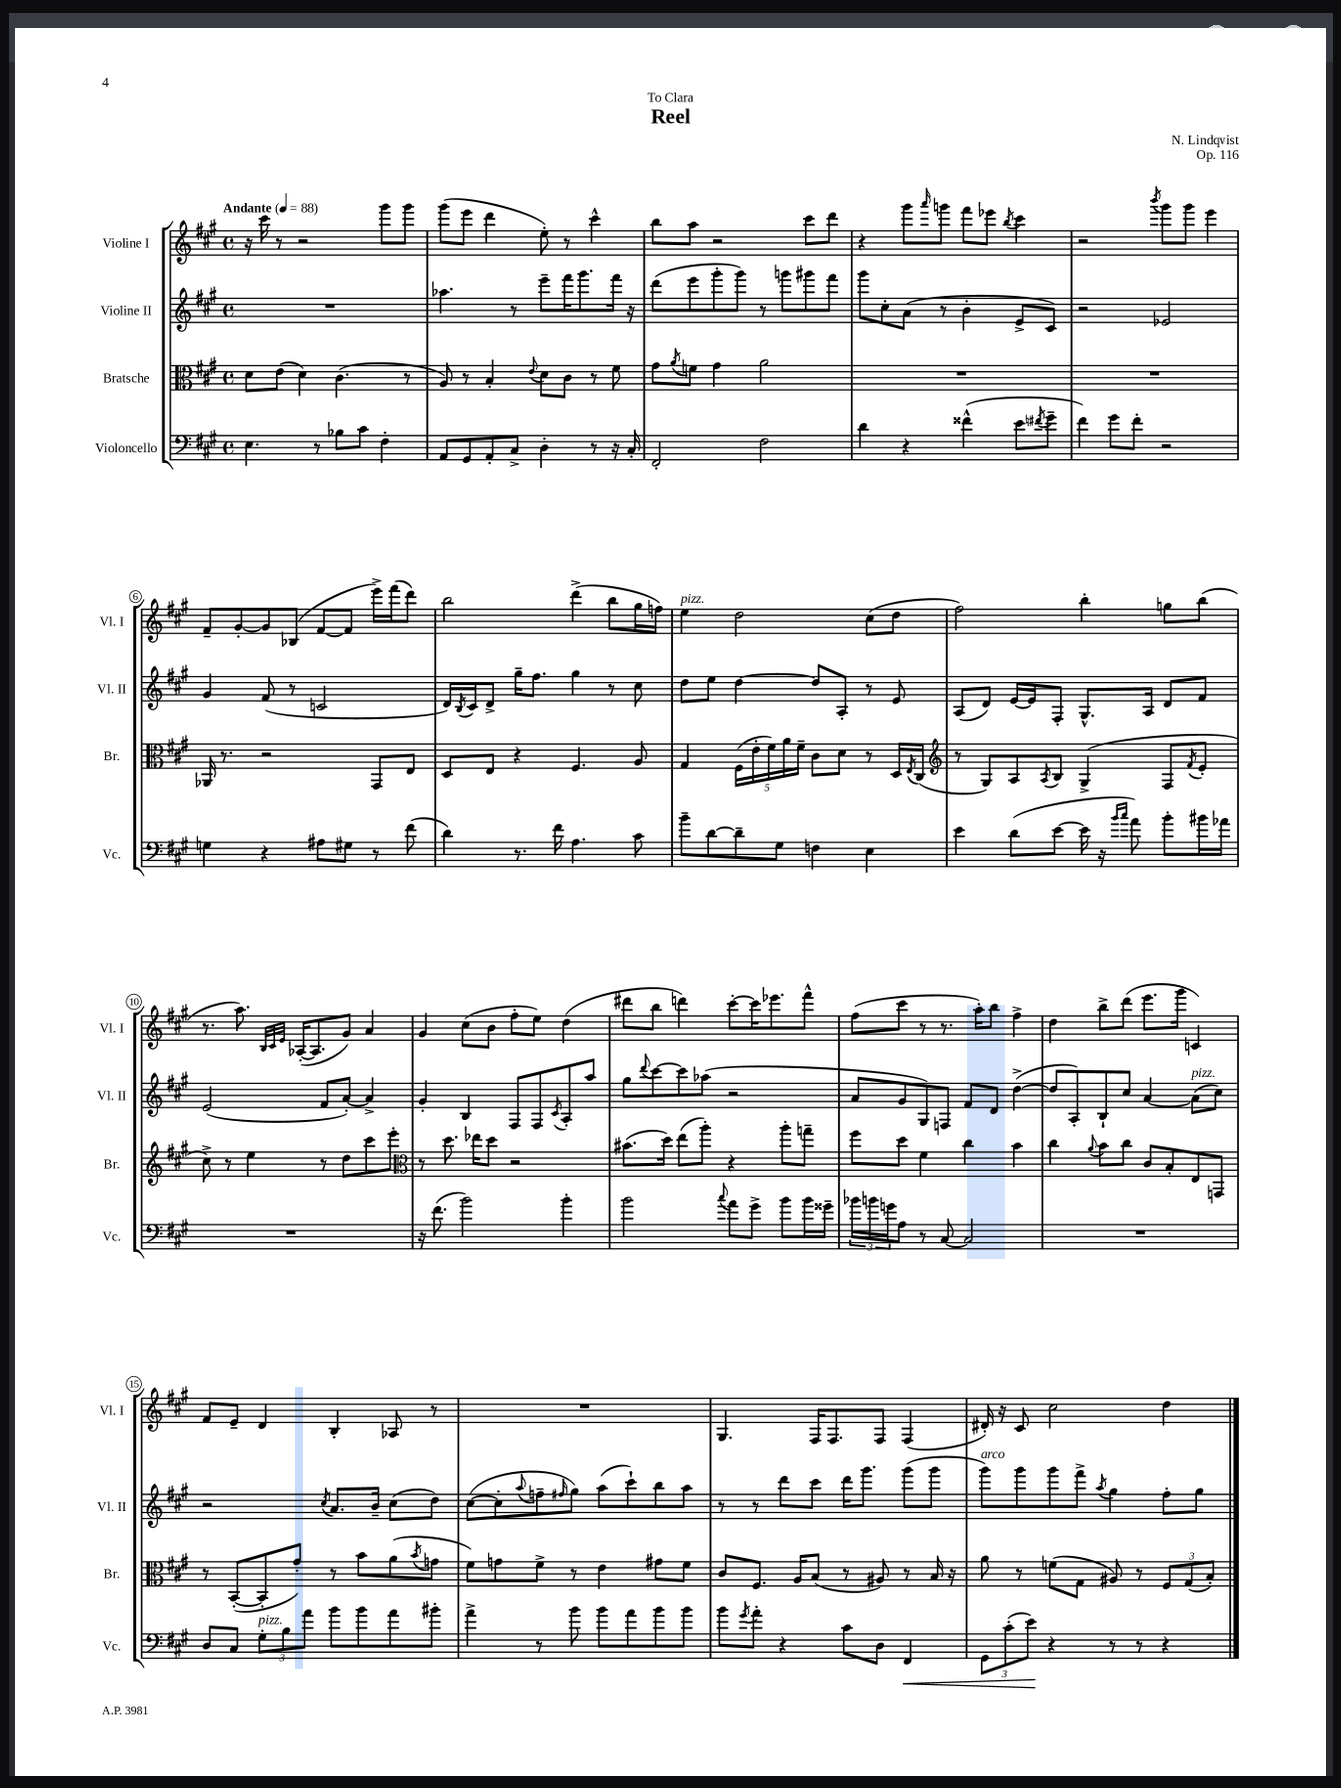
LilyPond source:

\header { title = "Reel" composer = "N. Lindqvist" dedication = "To Clara" opus = "Op. 116" }
<<
\new StaffGroup <<
\new Staff = "s0" \with { instrumentName = "Violine I" shortInstrumentName = "Vl. I" } {
    \clef treble \key a \major \defaultTimeSignature \time 4/4 \tempo "Andante" 4 = 88
    r16 cis'''16 r8 r2 gis'''8 gis'''8 |
    gis'''8( e'''8 d'''4 e''8-.) r8 cis'''4-^ |
    b''8 a''8 r2 cis'''8 d'''8 |
    r4 gis'''8 \grace { a'''16 } g'''8 fis'''8 ees'''8 \acciaccatura { b''8 } cis'''4 |
    r2 \acciaccatura { b'''8 } gis'''8 gis'''8 e'''4 |
    fis'8-- gis'8~-. gis'8 bes8( fis'8~ fis'8 e'''16->) fis'''16( d'''8) |
    b''2 d'''4->( b''8 gis''16 f''16) |
    e''4^\markup { \italic "pizz." } d''2 cis''8( d''8 |
    fis''2) b''4-. g''8 b''8( |
    r8. a''8.) \grace { b32 cis'32 e'32 } aes16~-.( aes8. gis'8) a'4 |
    gis'4 cis''8( b'8 fis''8-. e''8) d''4( |
    dis'''8 b''8 d'''4) cis'''8~-. cis'''16 ees'''8. fis'''8-^ |
    fis''8( cis'''8 r8 r8. a''16-.) b''8 fis''4-> |
    d''4 b''8-> d'''8( e'''8. gis'''16 c'4) |
    fis'8 e'8-- d'4 b4-. aes8 r8 |
    R1 |
    gis4. fis16 fis8. fis8 fis4( |
    dis'16-.) r16 cis'8 cis''2 d''4 \bar "|." |
}
\new Staff = "s1" \with { instrumentName = "Violine II" shortInstrumentName = "Vl. II" } {
    \clef treble \key a \major \defaultTimeSignature \time 4/4
    R1 |
    aes''4. r8 e'''8-- fis'''16 gis'''8. fis'''16 r16 |
    d'''8( e'''8 gis'''8-. gis'''8) r8 g'''8 gis'''8 fis'''8 |
    gis'''8 cis''8-. a'8( r8 b'4-. e'8-> cis'8) |
    r2 ees'2 |
    gis'4 fis'8( r8 c'2 |
    d'16) \acciaccatura { b8 } cis'16 d'8-> gis''16-- fis''8. gis''4 r8 cis''8 |
    d''8 e''8 d''4~ d''8 a8-. r8 e'8 |
    a8( d'8) e'16~ e'16 fis8-. gis8.-^ a16 d'8 fis'8 |
    e'2( fis'8 a'8~-.) a'4-> |
    gis'4-. b4 fis8 fis8 \acciaccatura { cis'8 } a8-. a''8 |
    gis''8 \appoggiatura { d'''8 } cis'''8~ cis'''8 aes''8( r2 |
    a'8 gis'8 gis8) f8 fis'8 d'8 d''4~->( |
    d''8 a8-.) b8-! cis''8 a'4~ a'8^\markup { \italic "pizz." }( cis''8) |
    r2 \acciaccatura { cis''8 } a'8. b'16-- cis''8( d''8) |
    cis''8~( cis''8-. \appoggiatura { a''8 } f''8-- \grace { fis''16 } gis''8) a''8( cis'''8-!) b''8 a''8 |
    r8 r8 d'''8 cis'''8 d'''16 gis'''8. gis'''8( gis'''8 |
    gis'''8^\markup { \italic "arco" }) gis'''8 gis'''8 fis'''8-> \acciaccatura { a''8 } gis''4 fis''8-. gis''8 \bar "|." |
}
\new Staff = "s2" \with { instrumentName = "Bratsche" shortInstrumentName = "Br." } {
    \clef alto \key a \major \defaultTimeSignature \time 4/4
    d'8 e'8( d'4) cis'4.( r8 |
    a8) r8 b4-. \appoggiatura { e'8 } d'8 cis'8 r8 fis'8 |
    gis'8 \acciaccatura { a'8 } f'8 gis'4 a'2 |
    R1 |
    R1 |
    aes,16 r8. r2 gis,8 e8 |
    d8 e8 r4 fis4. a8 |
    gis4 \tuplet 5/4 { fis16( e'16-. fis'16) a'16 fis'16-- } cis'8 d'8 r8 d16 \acciaccatura { e8 } cis16( |
    \clef treble r8 gis8) a8 \acciaccatura { a8 } b8 gis4->( fis8 \acciaccatura { fis'8 } e'8-. |
    cis''8->) r8 e''4 r8 d''8 cis'''8 e'''8-. |
    \clef alto r8 d''8. ees''16 d''8 r2 |
    bis'8.( d''16) e''8( a''8-.) r4 a''8-. g''8-- |
    fis''8 d''8 fis'4 cis''4 b'4 |
    cis''4 \appoggiatura { a'8 } b'8 cis''8 cis'8 b8-. e8 g,8 |
    r8 b,8~-.( b,8-. gis'8-.) r8 b'8 a'8( \acciaccatura { b'8 } g'8 |
    fis'8) g'8 fis'8-> r8 e'4 gis'8 fis'8 |
    cis'8 fis8. a16 b8( r8 ais8) r8 b16 r16 |
    a'8 r8 f'8( gis8 ais8) r8 \tuplet 3/2 { fis8 gis8( b8-.) } \bar "|." |
}
\new Staff = "s3" \with { instrumentName = "Violoncello" shortInstrumentName = "Vc." } {
    \clef bass \key a \major \defaultTimeSignature \time 4/4
    e4. r8 bes8 cis'8 fis4-. |
    a,8 gis,8 a,8-. cis8-> d4-. r8 r16 cis16-. |
    fis,2-. fis2 |
    d'4 r4 fisis'4-^( e'8 \acciaccatura { fis'8 } gis'8-- |
    fis'4) gis'8 fis'8-. r2 |
    g4 r4 ais8 gis8 r8 fis'8( |
    d'4) r8. fis'16 a4. cis'8 |
    b'8-- d'8~ d'8-- gis8 f4 e4 |
    e'4 d'8( e'8~ e'16 r16 \grace { b'16 cis''16 } a'8) b'8-. bis'16 aes'16 |
    R1 |
    r16 fis'8.( b'2) b'4-. |
    b'2 \appoggiatura { cis''8 } a'8 gis'8-> b'8 b'16 gisis'16-- |
    \tuplet 3/2 { bes'16 b'16 g'16 } a8 r8 cis8~ cis2 |
    R1 |
    d8 cis8 \tuplet 3/2 { gis8-.^\markup { \italic "pizz." } b8 a'8 } b'8 b'8 a'8 bis'8-. |
    a'4-> r8 b'8 b'8 a'8 b'8 b'8 |
    b'8 \acciaccatura { gis'8 } a'8-. r4 cis'8 d8 fis,4\< |
    \tuplet 3/2 { gis,8 cis'8-.( e'8\!) } r4 r8 r8 r4 \bar "|." |
}
>>
>>
\layout { \context { \Score \override BarNumber.stencil = #(make-stencil-circler 0.1 0.3 ly:text-interface::print) } }
